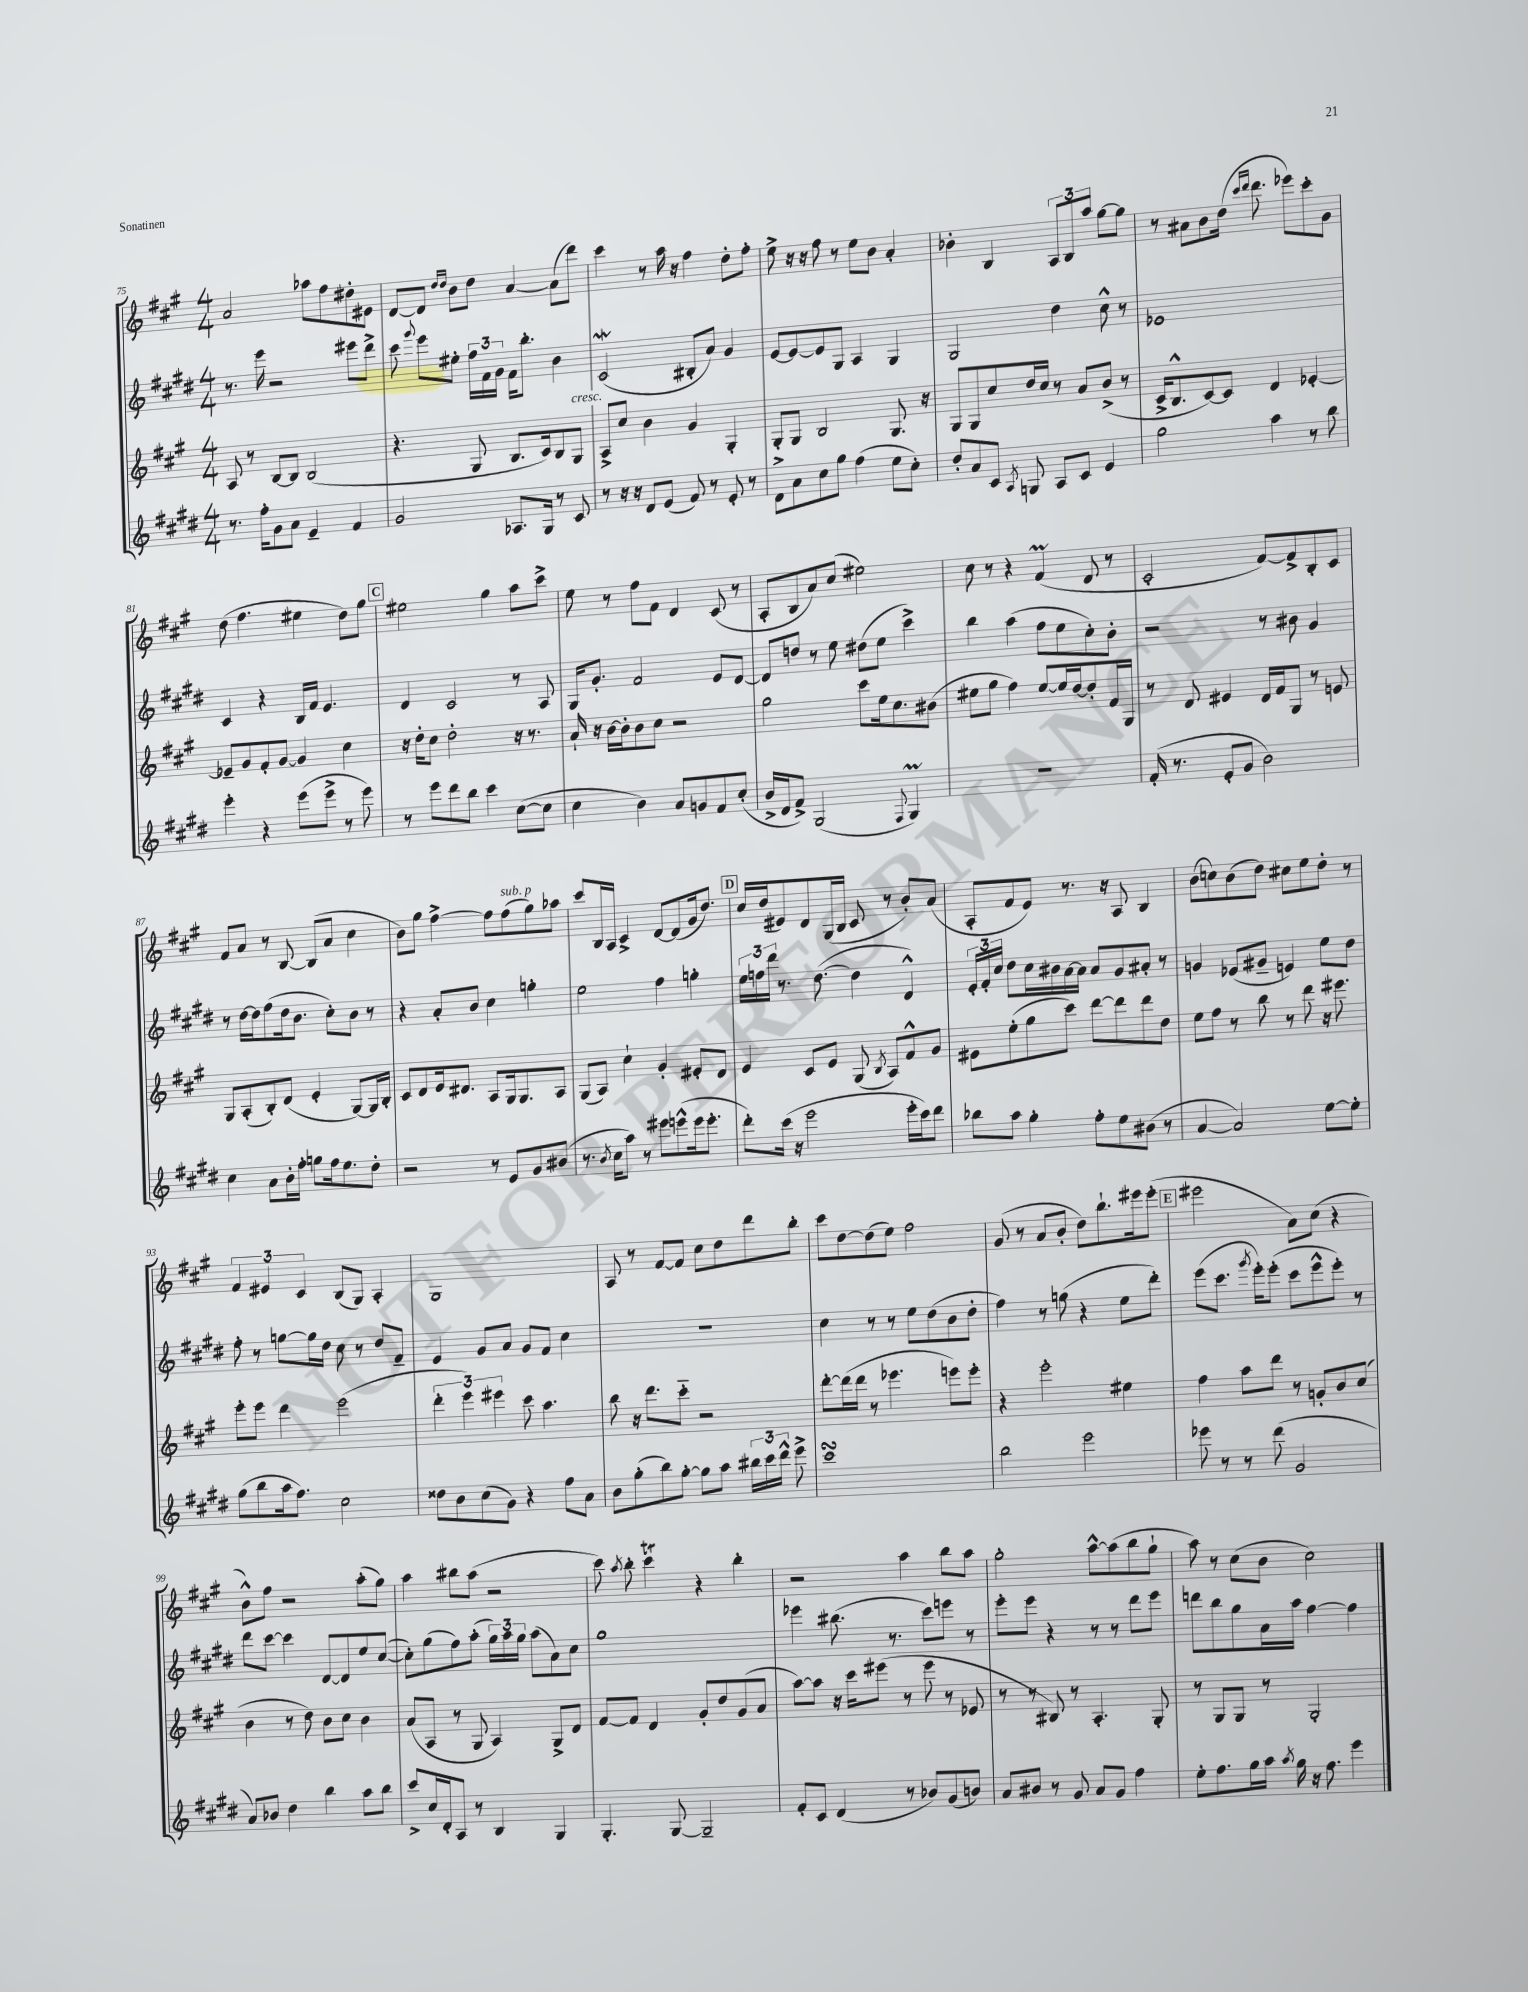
<<
\new StaffGroup <<
\new Staff = "s0" {
    \clef treble \key a \major \numericTimeSignature \time 4/4
    \autoBeamOff a'2 aes''8[ fis''8 dis''8-. eis'8] |
    d'8[~ d'8] \grace { d''16[ d''16] } b'8[ d''8] a'4~ a'8[( d'''8]) |
    cis'''4 r8 a''16 r16 fis''4 d''8[-. fis''8]-. |
    e''8-> r16 r16 fis''8 r8 e''8[ b'8] a'4-. |
    bes'4-. b4 \tuplet 3/2 { a8[ b8 a''8] } gis''8[~ gis''8] |
    r8 ais'8[ b'8 d''16]( \grace { cis'''16[ d'''16] } d'''8. ees'''8[) cis'''8-. gis'8] |
    d''8( fis''4. eis''4 d''8[) gis''8] |
    \mark \markup { \box "C" } eis''2 gis''4 a''8[ cis'''8]-> |
    e''8 r8 fis''8[ fis'8] d'4 cis'8( r8 |
    a8[-. b8 a'8) cis''8]( eis''2) |
    cis''8 r8 r4 fis'4\prall( d'8 r8 |
    cis'2-. fis'8[~) fis'8-> b8-. cis'8] |
    fis'8[ a'8] r8 b8~ b8[( a'8] cis''4 |
    b'8[) gis''8] fis''4~-> fis''8[ fis''8^\markup { \italic "sub. p" }( gis''8) aes''8] |
    cis'''8[ b16 a16] cis'4-> d'8[~ d'8( gis'16 d''8.]) |
    \mark \markup { \box "D" } cis''16[ d''16( eis'8) d'8 gis16( b16] cis'8 r8 b'8[-.) a'8]( |
    a8[-. fis'8 e'8]) r8. r16 a8 b4 |
    b'8[( c''8) b'8( d''8]) cis''8[ e''8 d''8]-. r8 |
    \tuplet 3/2 { fis'4 eis'4 cis'4 } b8[( gis8]) a4-. |
    gis1 |
    a8 r8 fis'8[~ fis'8] cis''8[ d''8 d'''8 b''8]-. |
    cis'''8[ d''8~ d''8( e''8]) fis''2 |
    gis'8( r8 a'8[ b'8]-. d''8[) b''8.-! eis'''16 eis'''8]-.( |
    \mark \markup { \box "E" } eis'''2 a'8[) cis''8]( r4 |
    b'8[-^) fis''8] r2 a''8[-.( gis''8]) |
    a''4 bis''8[ a''8]( r2 |
    cis'''8) \acciaccatura { a''8 } b''8-. cis'''4\trill r4 b''4-. |
    r2 a''4 b''8[ a''8] |
    gis''2-. a''8[~-^ a''8( b''8 gis''8]-! |
    a''8) r8 cis''8[( b'8] cis''2) \bar "|." |
}
\new Staff = "s1" {
    \clef treble \key e \major \numericTimeSignature \time 4/4
    \autoBeamOff r8. e'''16 r2 eis'''8[ dis'''8]-> |
    cis'''8 \appoggiatura { gis'''8 } e'''8[ eis''8]-. \tuplet 3/2 { fis''16[ fis'16 gis'16] } fis'16[ b''8.]-. b'4 |
    cis'2\mordent( bis8[-. a'8]) gis'4 |
    e'8[~ e'8~ e'8 gis8] a4 gis4 |
    gis2 dis''4 cis''8-^ r8 |
    ees'1 |
    cis'4 r4 b16[ fis'16] e'4. |
    \mark \markup { \box "C" } dis'4 cis'2 r8 a8 |
    gis16[ gis'8.]-. fis'2 e'8[ dis'8]~ |
    dis'8[ d''8] r8 e''8 dis''8[( e''8] cis'''4->) |
    b''4 a''4( fis''8[ e''8 cis''8-.) b'8]-. |
    r2 r8 bis'8 gis'4 |
    r8 dis''16[~ dis''16 fis''8( dis''16 b'8.] cis''8[-.) b'8] r8 |
    r4 a'8[-. b'8] cis''4 g''4-. |
    e''2 fis''4 g''4-. |
    \mark \markup { \box "D" } \tuplet 3/2 { e''16[ f''16 dis'''16] } r8. dis''8.~( dis''4 dis'4-^) |
    \tuplet 3/2 { e'16[-. fis'16-. cis''16] } dis''8[ cis''16 bis'16 a'16~ a'16] a'8[ gis'8 ais'8]-. r8 |
    g'4 ees'8[( gis'8]-- e'4) e''8[ dis''8] |
    fis''8-. r8 g''8[~ g''16 dis''16] cis''8 r8 dis''8[ fis'8]-- |
    e'4 gis'8[ a'8] gis'8[ fis'8] cis''4 |
    R1 |
    cis''4 r8 r8 e''8[ dis''8( b'8 dis''8]-. |
    fis''4) r8 g''8( r4 e''8[ dis'''8]-.) |
    \mark \markup { \box "E" } e'''8[( cis'''8.] \acciaccatura { gis'''8 } e'''16[-.) e'''8]-.( cis'''8[ e'''8-^ e'''8]-.) r8 |
    dis'''8[ cis'''8]~ cis'''4 dis'8[~ dis'8 e''8 cis''8]~( |
    cis''8[-.) gis''8( fis''8) a''8]-.( \tuplet 3/2 { gis''16[) a''16 gis''16] } a''8[( a'8) cis''8] |
    gis''1 |
    ees'''4 bis''8.( r8. cis'''8[) e'''8] r8 |
    e'''8[-. e'''8] r4 r8 r8 dis'''8[ e'''8] |
    d'''8[ b''8 gis''8 a'16 a''16] fis''4~ fis''4 \bar "|." |
}
\new Staff = "s2" {
    \clef treble \key a \major \numericTimeSignature \time 4/4
    \autoBeamOff a8 r8 b8[~ b8] b2( |
    r4. gis8 b8.[ cis'16) b8 gis8]^\markup { \italic "cresc." } |
    a8[-> cis''8] b'4 gis'4 gis4-. |
    gis8[-. gis8] b2 gis8. r16 |
    gis8[ gis8 cis''8 d''16 cis''16] r8 a'8[ b'8]->( r8 |
    cis'16[-> b8.-^ cis'8~) cis'8] d'4 ees'4~-. |
    ees'8[-- gis'8 fis'8-. gis'8]~ gis'4 cis''4 |
    \mark \markup { \box "C" } r16 d''16[-. cis''8] d''2-. r16 r8. |
    a'16-! r16 b'16[~ b'16-. b'8 cis''8] r2 |
    gis''2 cis'''8[ e''16 cis''8. bis'8]( |
    eis''8[ gis''8] fis''4) eis''8[~ eis''16 d''16~ d''8-. fis'16 gis16] |
    r8 d'8 eis'4 d'16[ fis'16 gis8] r8 e'8 |
    gis8[ a8-.( b8-.) d'8]( e'4-. gis8[~) gis16 b16]-. |
    cis'8[ d'8 e'16 dis'8.] a8[ gis16 gis8. a8] |
    gis8[( a8]) cis''4-! gis'4-. eis'8[-. d'8] |
    \mark \markup { \box "D" } e'4 cis'8[ e'8] gis8( \acciaccatura { b8 } a8[) fis'8-^ gis'8] |
    eis'8[ e''8-.( gis''8 cis'''8]) d'''8[~ d'''8 d'''8 d''8] |
    e''8[ fis''8] r8 b''8 r8 d'''8 r16 eis'''8. |
    e'''8[-. e'''8] d'''4 e'''2( |
    \tuplet 3/2 { d'''4-. e'''4) eis'''4 } cis'''8 a''4. |
    b''8 r16 d'''8.[ cis'''8]-_ r2 |
    d'''8[~-. d'''16( d'''16] r8 ees'''4. e'''8[) e'''8]-. |
    r4 e'''2-. eis''4 |
    \mark \markup { \box "E" } fis''4 a''8[ d'''8] r8 g'8[-. b'8 cis''8]( |
    b'4 r8 d''8) b'8[ cis''8] b'4 |
    a'8[( a8] r8 gis8 a4) gis8[-> d'8] |
    fis'8[~ fis'8] d'4 gis'8[-. d''8 gis'8( a'8] |
    a''8[~) a''8] r16 cis'''16[ eis'''8]( r8 eis'''8 r8 ees'8 |
    r8 r8 bis8) r8 a4.-. gis8-. |
    r8 gis8[ gis8] r8 gis2-. \bar "|." |
}
\new Staff = "s3" {
    \clef treble \key e \major \numericTimeSignature \time 4/4
    \autoBeamOff r8. fis''16[-. gis'8 a'8] e'4-- fis'4 |
    gis'2 aes8.[ gis16] r8 cis'8 |
    r8 r16 r16 dis'8[ e'8]( fis'8) r8 e'8-. r8 |
    dis'8[-> a'8 cis''8 gis''8] fis''4( e''8[ cis''8]-.) |
    dis''8[-. a'8 cis'8] \acciaccatura { a8 } g8 a8[ cis'8] e'4 |
    gis''2 a''4 r8 b''8 |
    e'''4-. r4 e'''8[( e'''8]-> r8 e'''8) |
    \mark \markup { \box "C" } r8 e'''8[ dis'''8 b''8] cis'''4 cis''8[~( cis''8] |
    cis''4 b'4) a'8[ g'8 fis'8 cis''8]-.( |
    b'16[-> dis'16 fis'8]->) gis2( \appoggiatura { fis8 } gis4\prall) |
    R1 |
    fis'16-.( r8. e'8[-. gis'8] b'2) |
    cis''4 a'8[ b'16-. fis''16]-. g''8[ fis''16 e''8. dis''8]-. |
    r2 r8 e'8[ gis'8 bis'8]( |
    r8. \acciaccatura { b'8 } cis''16[ a''8]) r8 eis'''8[ e'''8-^( e'''16 e'''8.]-. |
    \mark \markup { \box "D" } dis'''8[-.) cis'''16]( r16 e'''2 e'''16[-. cis'''16) dis'''8] |
    bes''8[ a''8] gis''4-. fis''8[-. e''8 bis'8]( r8 |
    a'4~ a'2) e''8[~ e''8]-. |
    gis''8[( b''8 a''16 fis''8.]) cis''2 |
    disis''8[ b'8 cis''8( gis'8]) r4 fis''8[ a'8] |
    b'8[ gis''8-.( b''8) gis''8]~-. gis''8[ a''8] \tuplet 3/2 { bis''16[ cis'''16 dis'''16]-^ } e'''8-> |
    cis'''1\turn |
    b''2 e'''2 |
    \mark \markup { \box "E" } ees'''8 r8 r8 dis'''8( gis'2 |
    a'8[) bes'8] dis''4 b''4 a''8[ b''8] |
    cis'''8[-> cis''16 dis'16-. a8] r8 b4 gis4 |
    gis4.-. gis8~ gis2-- |
    fis'8[-. cis'8] dis'4( r8 bes'8[) gis'8( b'8]) |
    a'8[ bis'8] r8 gis'8 a'8[ gis'8] fis''4 |
    e''8[-. fis''8. gis''16 a''16] \acciaccatura { a''8 } gis''16 r16 fis''8. e'''4 \bar "|." |
}
>>
>>
\layout { \context { \Score currentBarNumber = #75 } }
